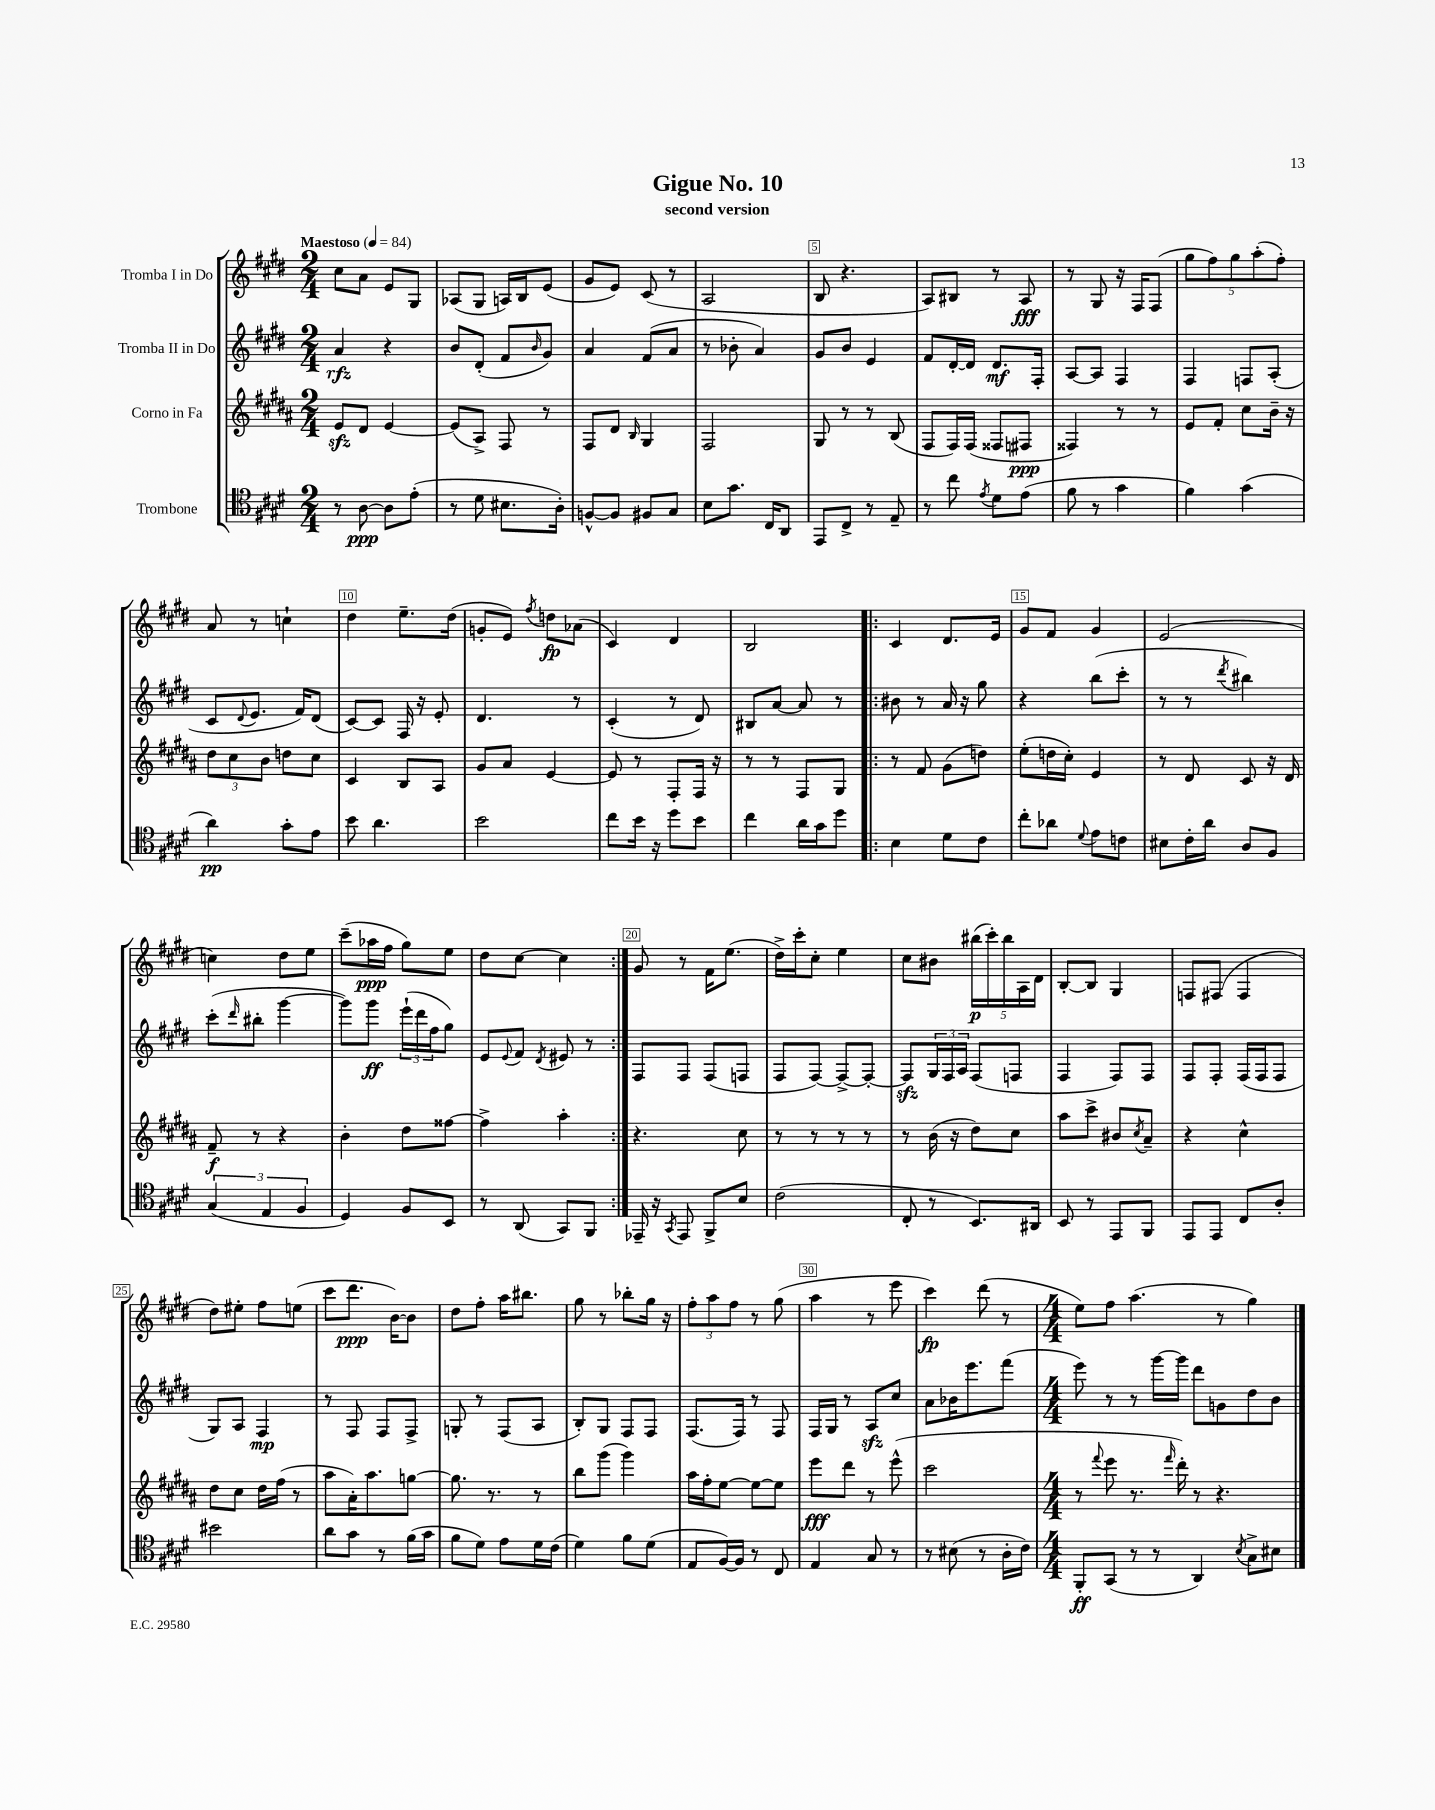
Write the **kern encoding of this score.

**kern	**kern	**kern	**kern
*staff4	*staff3	*staff2	*staff1
*clefC4	*clefG2	*clefG2	*clefG2
*k[f#c#g#d#]	*k[f#c#g#d#a#]	*k[f#c#g#d#]	*k[f#c#g#d#]
*M2/4	*M2/4	*M2/4	*M2/4
*MM84	*MM84	*MM84	*MM84
8r	8e	4a	8cc#
[8A	8d#	.	8a
8A]	[4e	4r	8e
(8e'	.	.	8G#
=	=	=	=
8r	(8e]	8b	(8A-
8d#	8A#^)	(8d#'	8G#
8.B#	8F#	8f#	16A)
.	.	.	16B
.	.	16qqb	.
.	8r	8g#)	(8e
16A')	.	.	.
=	=	=	=
[8F^^	8F#	4a	8g#
8F]	8d#	.	8e)
.	16qqB	.	.
8F#	4G#	(8f#	(8c#
8G#	.	8a	8r
=	=	=	=
8B	2F#	8r	2A
8.g#	.	8b-'	.
.	.	4a)	.
16C#	.	.	.
8AA	.	.	.
=	=	=	=
8EE	8G#	8g#	8B
8C#^	8r	8b	4.r
8r	8r	4e	.
8E~	(8B	.	.
=	=	=	=
8r	8F#	8f#	8A)
8cc#	16F#)	[16d#'	8B#
.	(16F#	16d#]	.
8qe	.	.	.
8d#	8F##	8.d#	8r
(8e	8F#	.	8A
.	.	16F#'	.
=	=	=	=
8f#	4F##)	[8A	8r
8r	.	8A]	8G#
4g#	8r	4F#	16r
.	.	.	16F#
.	8r	.	(8F#
=	=	=	=
4f#)	8e	4F#	10gg#
.	.	.	10ff#)
.	8f#'	.	.
.	.	.	10gg#
(4g#	8cc#	8F	.
.	.	.	(10aa'
.	16b~	(8A'	.
.	.	.	10ff#')
.	16r	.	.
=	=	=	=
4a)	12dd#	8c#	8a
.	12cc#	.	.
.	.	8qqd#	.
.	.	8.e	8r
.	12b	.	.
8g#'	8dd	.	4cc`
.	.	16f#)	.
8e	8cc#	(8d#	.
=	=	=	=
8b	4c#	[8c#)	4dd#
4.a	.	8c#]	.
.	8B	16F#	8.ee~
.	.	16r	.
.	8A#	8e'	.
.	.	.	(16dd#
=	=	=	=
2b	8g#	4.d#	8g'
.	8a#	.	8e)
.	.	.	8qff#
.	[4e	.	8dd
.	.	8r	(8a-
=	=	=	=
8cc#	8e]	(4c#'	4c#)
16b	8r	.	.
16r	.	.	.
8dd#	8F#'	8r	4d#
8b	16F#	8d#)	.
.	16r	.	.
=	=	=	=
4cc#	8r	8B#	2B
.	8r	[8a	.
16a	8F#	8a]	.
16g#	.	.	.
8dd#	8G#	8r	.
=!|:	=!|:	=!|:	=!|:
4B	8r	8b#	4c#
.	8f#	8r	.
8d#	(8g#	16a	8.d#
.	.	16r	.
8c#	8dd)	8gg#	.
.	.	.	16e
=	=	=	=
8cc#'	(8ee'	4r	8g#
8a-	16dd	.	8f#
.	16cc#')	.	.
8qqd#	.	.	.
8e	4e	(8bb	4g#
8c	.	8ccc#'	.
=	=	=	=
8B#	8r	8r	(2e
16c#'	8d#	8r	.
16a	.	.	.
.	.	8qddd#	.
8A	8c#	4bb#)	.
8F#	16r	.	.
.	16d#	.	.
=	=	=	=
(6G#	8f#~	(8ccc#'	4cc)
.	.	16qqddd#	.
.	8r	8bb#'	.
6E	.	.	.
.	4r	[4ggg#	8dd#
6F#	.	.	.
.	.	.	8ee
=	=	=	=
4D#)	4b'	8ggg#])	(8ccc#~
.	.	8ggg#	16aa-
.	.	.	16ff#
8F#	8dd#	(24eee`	8gg#)
.	.	24ddd#	.
.	.	24ff#	.
8BB	[8ff##	8gg#)	8ee
=	=	=	=
8r	4ff##^]	8e	8dd#
.	.	8qqe	.
(8AA	.	8f#	[8cc#
.	.	8qd#	.
8GG#)	4aa#'	8e#	4cc#]
8FF#	.	8r	.
=:|!	=:|!	=:|!	=:|!
16EE-~	4.r	8F#	8g#
16r	.	.	.
8qGG#	.	.	.
8EE-	.	8F#	8r
8FF#^	.	(8F#	16f#
.	.	.	(8.ee
8B	8cc#	8F	.
=	=	=	=
(2c#	8r	8F#	16dd#^)
.	.	.	16ccc#'
.	8r	[8F#)	8cc#'
.	8r	8F#^_	4ee
.	8r	8F#'_	.
=	=	=	=
8C#'	8r	8F#]	8cc#
8r	(16b	24G#	8b#
.	.	24F#	.
.	16r	.	.
.	.	24A	.
8.BB)	8dd#)	(8F#	(20bb#
.	.	.	20ccc#')
.	.	.	20bb#
.	8cc#	8F	.
.	.	.	20A
16AA#	.	.	.
.	.	.	20d#
=	=	=	=
8BB	8aa#	4F#	[8B'
8r	8ccc#^	.	8B]
8EE	8b#	8F#)	4G#
.	8qcc#	.	.
8FF#	8a#~	8F#	.
=	=	=	=
8EE	4r	8F#	8F
8EE	.	8F#'	(8F#
8C#	4cc#^^	(16F#	4F#
.	.	16F#	.
8A'	.	8F#	.
=	=	=	=
2b#	8dd#	8G#)	8dd#)
.	8cc#	8A	8ee#'
.	16dd#	4F#	8ff#
.	(16ff#	.	.
.	8r	.	(8ee
=	=	=	=
8a	8aa#	8r	8ccc#
8g#	16a#')	8F#	8.ddd#
.	8.aa#	.	.
8r	.	8F#	.
.	.	.	[16b)
(16f#	[8gg	8F#^	8b]
16g#	.	.	.
=	=	=	=
8f#	8.gg]	8G'	8dd#
8d#)	.	8r	8ff#'
.	8.r	.	.
8e	.	(8F#	16aa
.	.	.	8.bb#
16d#	8r	8A	.
(16c#	.	.	.
=	=	=	=
4d#)	8bb	8B')	8gg#
.	(8ggg#	8G#	8r
8f#	4ggg#)	8F#	8bb-'
(8d#	.	8F#	16gg#
.	.	.	16r
=	=	=	=
8E	16aa#	(8.F#	12ff#'
.	16ff#'	.	.
.	.	.	12aa
[16F#)	[8ee	.	.
.	.	.	12ff#
16F#]	.	16F#)	.
8r	8ee_	8r	8r
8C#	8ee]	8F#	(8gg#
=	=	=	=
4E	8eee	16F#	4aa
.	.	16G#	.
.	8ddd#	8r	.
8G#	8r	8A	8r
8r	(8eee^^	8cc#	8eee
=	=	=	=
8r	2ccc#	8a	4ccc#)
(8B#	.	16b-	.
.	.	8.eee	.
8r	.	.	(8ddd#
16A'	.	(8fff#	8r
16c#)	.	.	.
=	=	=	=
*M4/4	*M4/4	*M4/4	*M4/4
8FF#'	8r	8eee)	8ee)
.	8qqfff#	.	.
(8GG#	8eee	8r	8ff#
8r	8.r	8r	(4.aa
8r	.	[16ggg#	.
.	16qqfff#	.	.
.	16ddd#')	16ggg#]	.
4AA)	8r	8ddd#	.
.	4.r	8g	8r
8qB	.	.	.
8G#^	.	8dd#	4gg#)
8B#	.	8b	.
==	==	==	==
*-	*-	*-	*-
